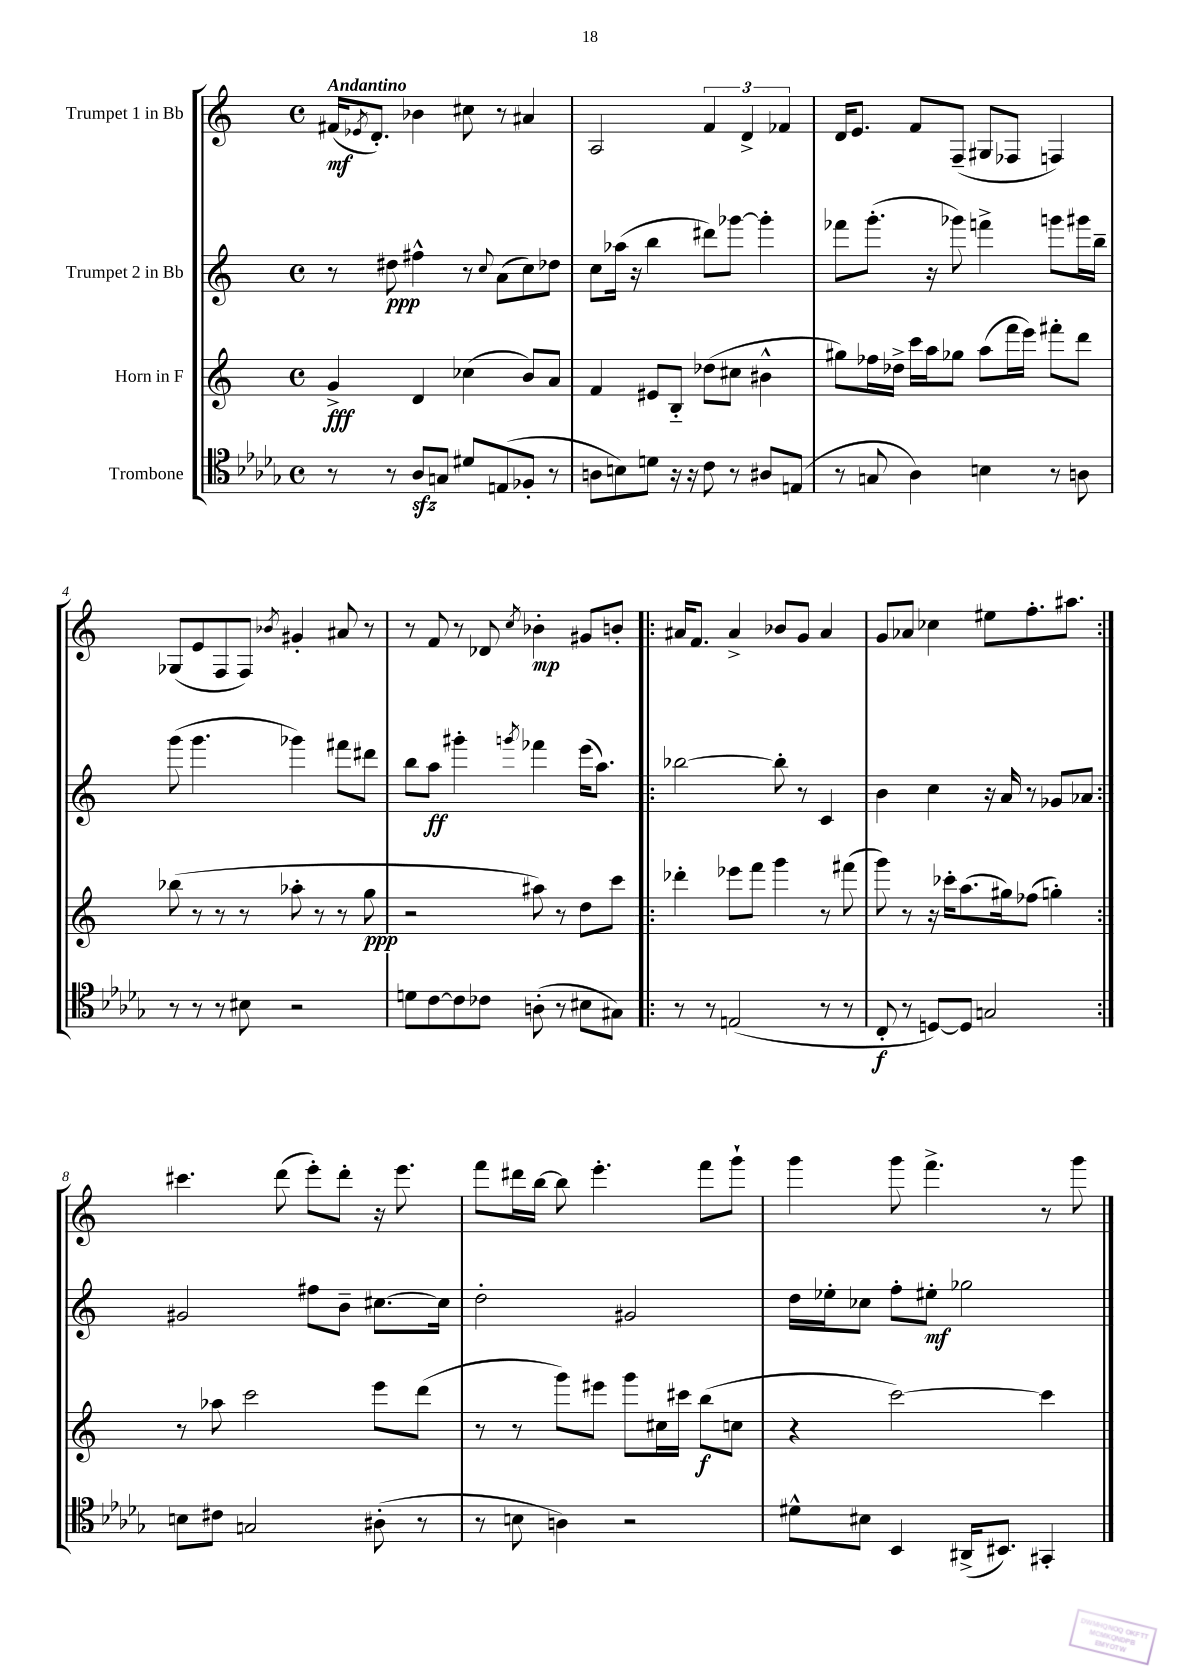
<<
\new StaffGroup <<
\new Staff = "s0" \with { instrumentName = "Trumpet 1 in Bb" } {
    \clef treble \key c \major \defaultTimeSignature \time 4/4 \tempo "Andantino"
    fis'16\mf( \acciaccatura { ees'8 } d'8.-.) bes'4 cis''8 r8 ais'4 |
    a2 \tuplet 3/2 { f'4 d'4-> fes'4 } |
    d'16 e'8. f'8 f8--( gis8 fes8 f4) |
    ges8( e'8 f8 f8) \acciaccatura { bes'8 } gis'4-. ais'8 r8 |
    r8 f'8 r8 des'8 \acciaccatura { c''8 } bes'4-.\mp gis'8 b'8-. |
    \repeat volta 2 { ais'16 f'8. ais'4-> bes'8 g'8 ais'4 |
    g'8 aes'8 ces''4 eis''8 f''8.-. ais''8. | }
    cis'''4. d'''8( e'''8-.) d'''8-. r16 e'''8. |
    f'''8 dis'''16 b''16~ b''8 e'''4.-. f'''8 g'''8-! |
    g'''4 g'''8 f'''4.-> r8 g'''8 \bar "|." |
}
\new Staff = "s1" \with { instrumentName = "Trumpet 2 in Bb" } {
    \clef treble \key c \major \defaultTimeSignature \time 4/4
    r8 dis''8\ppp fis''4-^ r8 \appoggiatura { c''8 } a'8( c''8) des''8 |
    c''8 aes''16( r16 b''4 dis'''8) ges'''8~ ges'''4-. |
    fes'''8 g'''8.-.( r16 ges'''8) f'''4-> g'''8 gis'''16 b''16-- |
    g'''8( g'''4. ges'''4) fis'''8 dis'''8 |
    b''8 a''8\ff gis'''4-. \acciaccatura { g'''8 } fes'''4 e'''16( a''8.) |
    \repeat volta 2 { bes''2~ bes''8-. r8 c'4 |
    b'4 c''4 r16 a'16 r8 ges'8 aes'8 | }
    gis'2 fis''8 b'8-- cis''8.~ cis''16 |
    d''2-. gis'2 |
    d''16 ees''16-. ces''8 f''8-. eis''8-.\mf ges''2 \bar "|." |
}
\new Staff = "s2" \with { instrumentName = "Horn in F" } {
    \clef treble \key c \major \defaultTimeSignature \time 4/4
    g'4->\fff d'4 ces''4( b'8) a'8 |
    f'4 eis'8 b8-_ des''8( cis''8 bis'4-^ |
    gis''8) fes''16 des''16-> c'''16 a''16 ges''8 a''8( f'''16 e'''16) fis'''8-. d'''8 |
    bes''8( r8 r8 r8 aes''8-. r8 r8 g''8\ppp |
    r2 ais''8) r8 d''8 c'''8 |
    \repeat volta 2 { des'''4-. ees'''8 f'''8 g'''4 r8 fis'''8( |
    g'''8) r8 r16 ces'''16-. a''8.( gis''16) fes''8( g''4-.) | }
    r8 aes''8 c'''2 e'''8 d'''8( |
    r8 r8 g'''8) eis'''8 g'''8 cis''16 cis'''16 b''8\f( c''8 |
    r4 c'''2~) c'''4 \bar "|." |
}
\new Staff = "s3" \with { instrumentName = "Trombone" } {
    \clef tenor \key des \major \defaultTimeSignature \time 4/4
    r8 r8 aes8\sfz g8 dis'8 e8( fes8-. r8 |
    a8 b8) d'8 r16 r16 c'8 r8 ais8 e8( |
    r8 g8 aes4) b4 r8 a8 |
    r8 r8 r8 bis8 r2 |
    d'8 c'8~ c'8 ces'8 a8-.( r8 bis8 gis8) |
    \repeat volta 2 { r8 r8 e2( r8 r8 |
    c8-.\f r8 d8~) d8 g2 | }
    b8 cis'8 g2 ais8-.( r8 |
    r8 b8 a4) r2 |
    dis'8-^ bis8 bes,4 ais,16->( bis,8.) gis,4-. \bar "|." |
}
>>
>>
